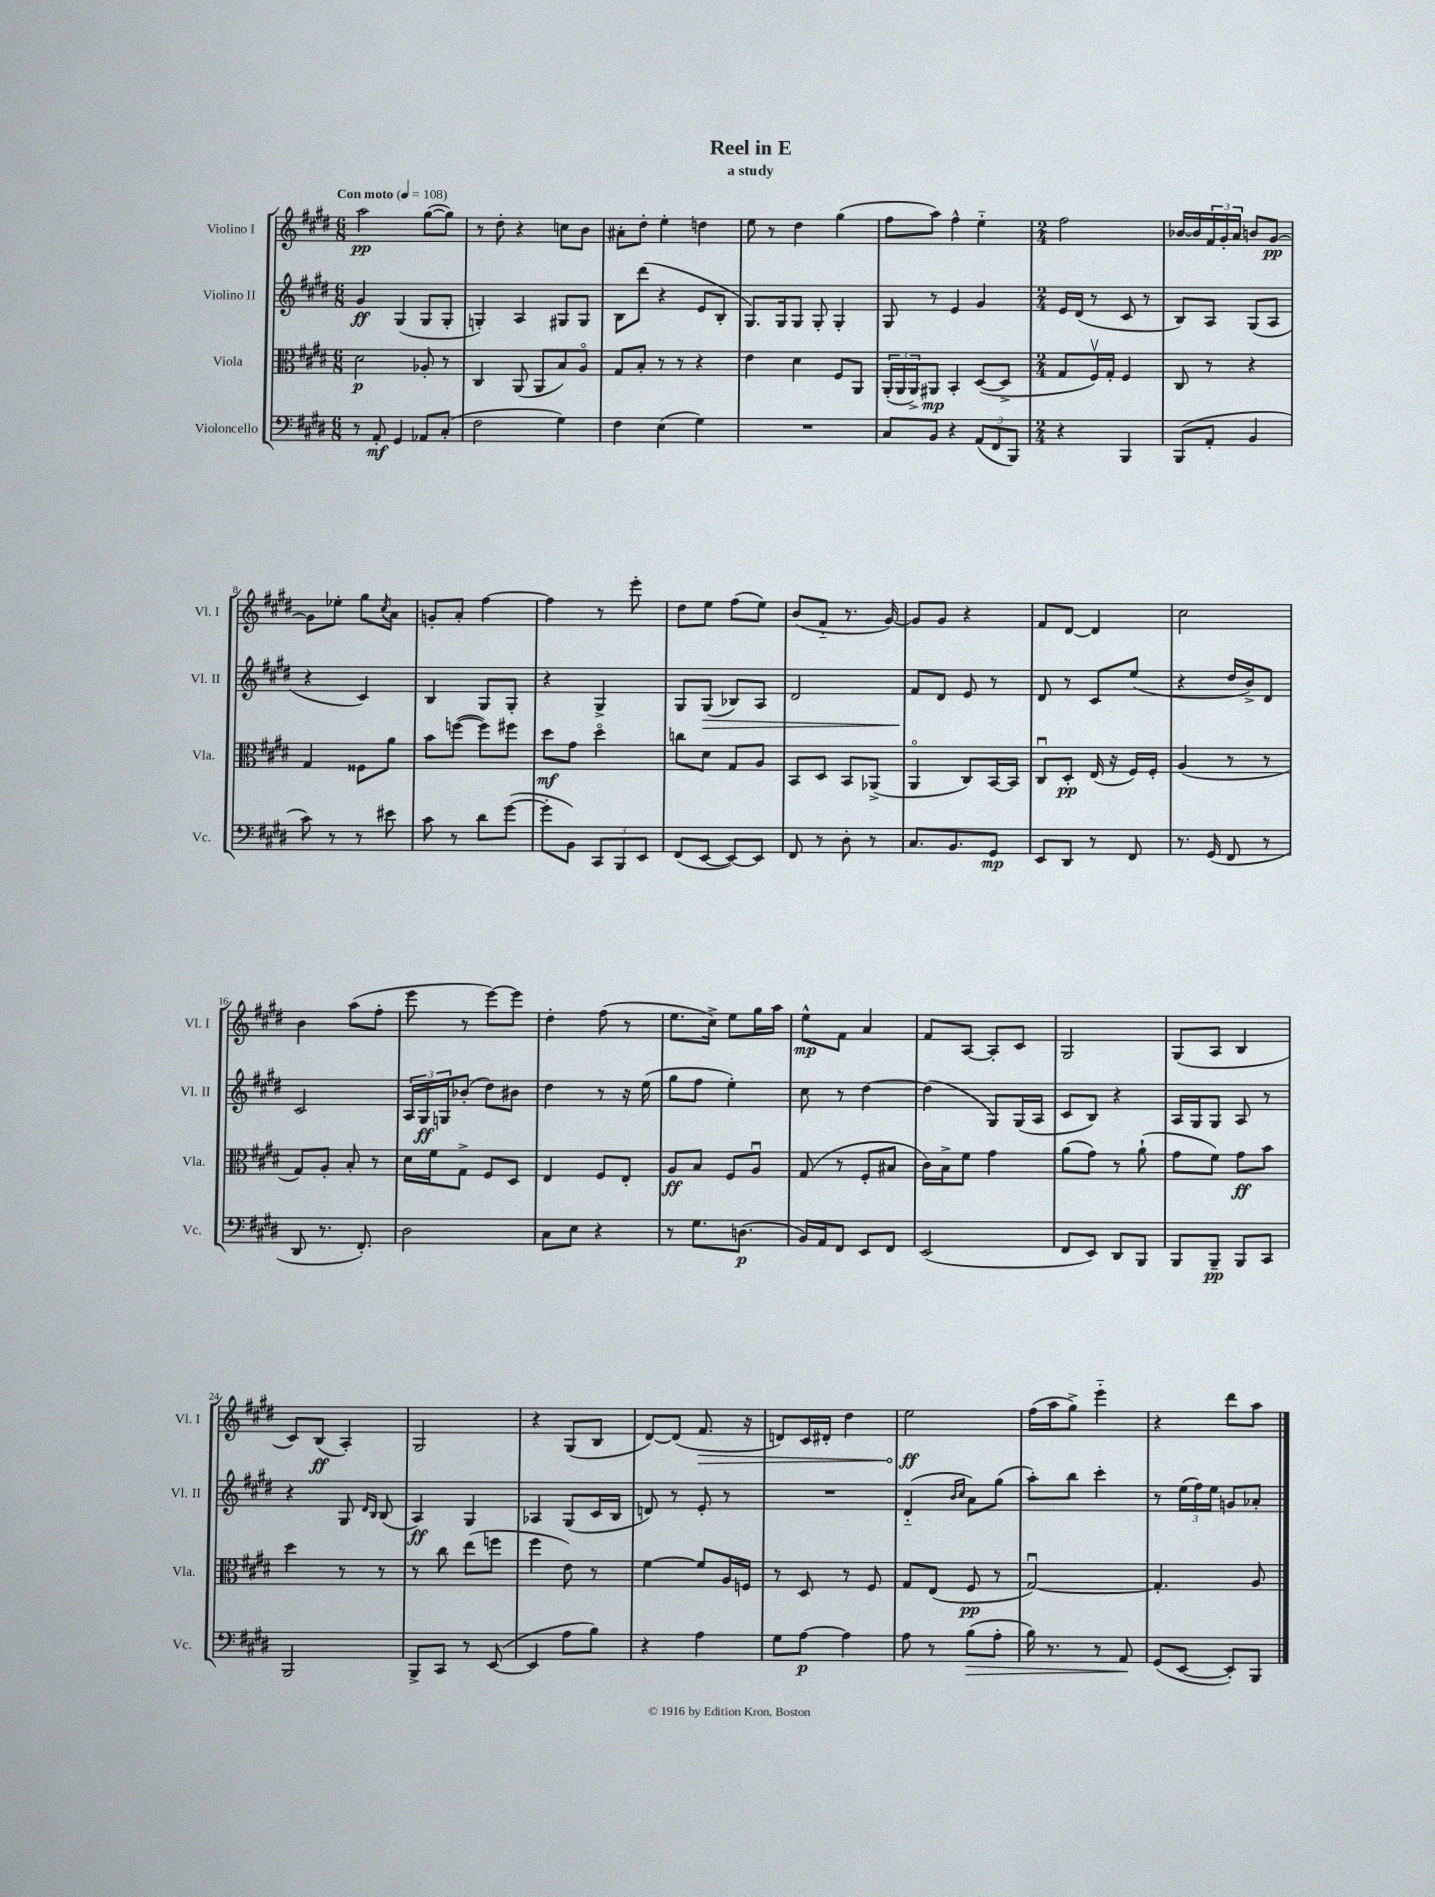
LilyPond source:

\header { title = "Reel in E" subtitle = "a study" }
<<
\new StaffGroup <<
\new Staff = "s0" \with { instrumentName = "Violino I" shortInstrumentName = "Vl. I" } {
    \clef treble \key e \major \numericTimeSignature \time 6/8 \tempo "Con moto" 4 = 108
    a''2\pp gis''8~( gis''8) |
    r8 dis''8-. r4 c''8 b'8 |
    ais'8-. dis''8-. e''4-. d''4 |
    e''8 r8 dis''4 gis''4( |
    fis''8 a''8) fis''4-^ e''4-_ |
    \numericTimeSignature \time 2/4 fis''2 |
    bes'16~ bes'16 \tuplet 3/2 { fis'16 gis'16-. a'16 } b'8 gis'8~\pp |
    gis'8 ees''8-. gis''8 \acciaccatura { cis''8 } a'8 |
    g'8-. a'8-. fis''4~ |
    fis''4 r8 e'''8-. |
    dis''8 e''8 fis''8( e''8) |
    b'8( fis'8-_ r8. gis'16~) |
    gis'8 gis'8 r4 |
    fis'8 dis'8~ dis'4 |
    cis''2 |
    b'4 a''8( fis''8-. |
    e'''8 r8 e'''8~) e'''8 |
    dis''4-. fis''8( r8 |
    e''8. cis''16->) e''8 gis''16 a''16 |
    e''8-^\mp fis'8 a'4 |
    fis'8 a8~ a8-. cis'8 |
    gis2 |
    gis8( a8 b4 |
    cis'8) b8\ff( a4-.) |
    gis2 |
    r4 gis8( b8 |
    dis'8~) dis'8( \once \override Hairpin.circled-tip = ##t fis'8.\> r16 |
    d'8) cis'16 dis'16-. dis''4 |
    e''2\ff\! |
    fis''16( a''16 gis''8->) e'''4-_ |
    r4 dis'''8 a''8 \bar "|." |
}
\new Staff = "s1" \with { instrumentName = "Violino II" shortInstrumentName = "Vl. II" } {
    \clef treble \key e \major \numericTimeSignature \time 6/8
    gis'4\ff gis4( gis8 gis8-. |
    g4-.) a4 gis8 gis8 |
    b8 dis'''8( r4 e'8 b8-. |
    gis8.) gis16 gis8 gis8-. gis4-. |
    gis8 r8 e'4 gis'4 |
    \numericTimeSignature \time 2/4 e'16 dis'16( r8 cis'8 r8 |
    b8) a8 gis8( a8 |
    r4 cis'4) |
    b4 gis8 gis8-. |
    r4 gis4-> |
    gis8 gis8\>( bes8) a8 |
    dis'2 |
    fis'8\! dis'8 e'8 r8 |
    dis'8 r8 cis'8 e''8( |
    r4 dis''16 b'16->) dis'8 |
    cis'2 |
    \tuplet 3/2 { a16 gis16\ff g16 } bes'8-.( dis''8) bis'8 |
    dis''4 r8 r16 e''16( |
    gis''8 fis''8 e''4-.) |
    cis''8 r8 dis''4~ |
    dis''4( gis8) gis16( a16 |
    cis'8 b8) r4 |
    a16 gis16 gis8 a8 r8 |
    r4 gis8 \grace { dis'16 b16 } b8( |
    a4\ff) gis4 |
    aes4 gis8( cis'16 b16 |
    d'8) r8 e'8-. r8 |
    R2 |
    dis'4-_( \grace { b'16 cis''16 } a'8) gis''8( |
    a''8-.) b''8 cis'''4-. |
    r8 \tuplet 3/2 { e''16( fis''16) e''16 } g'8 aes'8-. \bar "|." |
}
\new Staff = "s2" \with { instrumentName = "Viola" shortInstrumentName = "Vla." } {
    \clef alto \key e \major \numericTimeSignature \time 6/8
    dis'2\p aes8-. r8 |
    cis4 a,8( a,8 b8) a8\flageolet |
    gis8 b8-. r8 r8 r4 |
    e'4 dis'4 fis8 a,8 |
    \tuplet 3/2 { a,16-.( a,16 a,16->) } ais,8\mp b,4-. dis8~( dis8-> |
    \numericTimeSignature \time 2/4 gis8 fis16\upbow) gis16-. fis4 |
    cis8 r8 r4 |
    gis4 fisis8 a'8 |
    b'8 f''8~( f''8) fis''8 |
    dis''8\mf gis'8 dis''4\flageolet |
    c''8 dis'8 gis8 a8 |
    b,8 dis8 b,8 aes,8->( |
    a,4\flageolet cis8) b,16~ b,16 |
    cis8\downbow dis8-.\pp e16( r16 fis16) fis16-. |
    a4( r8 r8 |
    gis8) a8-. b8-. r8 |
    dis'16 fis'16 gis8-> fis8 dis8 |
    e4 fis8 e8-. |
    a8\ff b8 fis8 a8\downbow |
    gis8( r8 fis8-. bis8 |
    cis'16) b16-> fis'8 gis'4 |
    a'8( gis'8) r8 a'8-!( |
    gis'8 fis'8) gis'8\ff b'8 |
    dis''4 r8 r8 |
    r8 cis''8 e''8( f''8 |
    fis''4 e'8) r8 |
    fis'4~ fis'8 a16 f16 |
    r8 dis8 r8 fis8 |
    gis8 e8( fis8\pp r8 |
    gis2~\downbow) |
    gis4.-. a8 \bar "|." |
}
\new Staff = "s3" \with { instrumentName = "Violoncello" shortInstrumentName = "Vc." } {
    \clef bass \key e \major \numericTimeSignature \time 6/8
    r8 a,8-.\mf gis,4 aes,8 cis8-.( |
    fis2 gis4) |
    fis4 e4( gis4) |
    R2. |
    cis8 b,8 r4 \tuplet 3/2 { a,8( fis,8 b,,8) } |
    \numericTimeSignature \time 2/4 r4 b,,4 |
    b,,8( a,8-. b,4 |
    cis'8) r8 r8 eis'8 |
    cis'8 r8 dis'8 gis'8~( |
    gis'8-. b,8) \tuplet 3/2 { cis,8 b,,8 e,8 } |
    fis,8( e,8~ e,8~) e,8 |
    fis,8 r8 dis8-. r8 |
    cis8. b,8. gis,8\mp |
    e,8 dis,8 r8 fis,8 |
    r8. gis,16( fis,8 r8 |
    dis,8 r8. fis,8.-.) |
    dis2 |
    cis8 e8 r4 |
    r8 gis8. d8.\p( |
    b,16) a,16 fis,8 e,8 fis,8 |
    e,2( |
    fis,8 e,8) dis,8 b,,8 |
    b,,8 b,,8--\pp b,,8 cis,8 |
    b,,2 |
    b,,8-> cis,8 r8 e,8~( |
    e,4 a8 b8) |
    r4 a4 |
    gis8 a8~\p a4 |
    a8 r8 b8\>( a8-. |
    b16) r8. r8 a,8\! |
    gis,8( e,8~ e,8-.) b,,8 \bar "|." |
}
>>
>>
